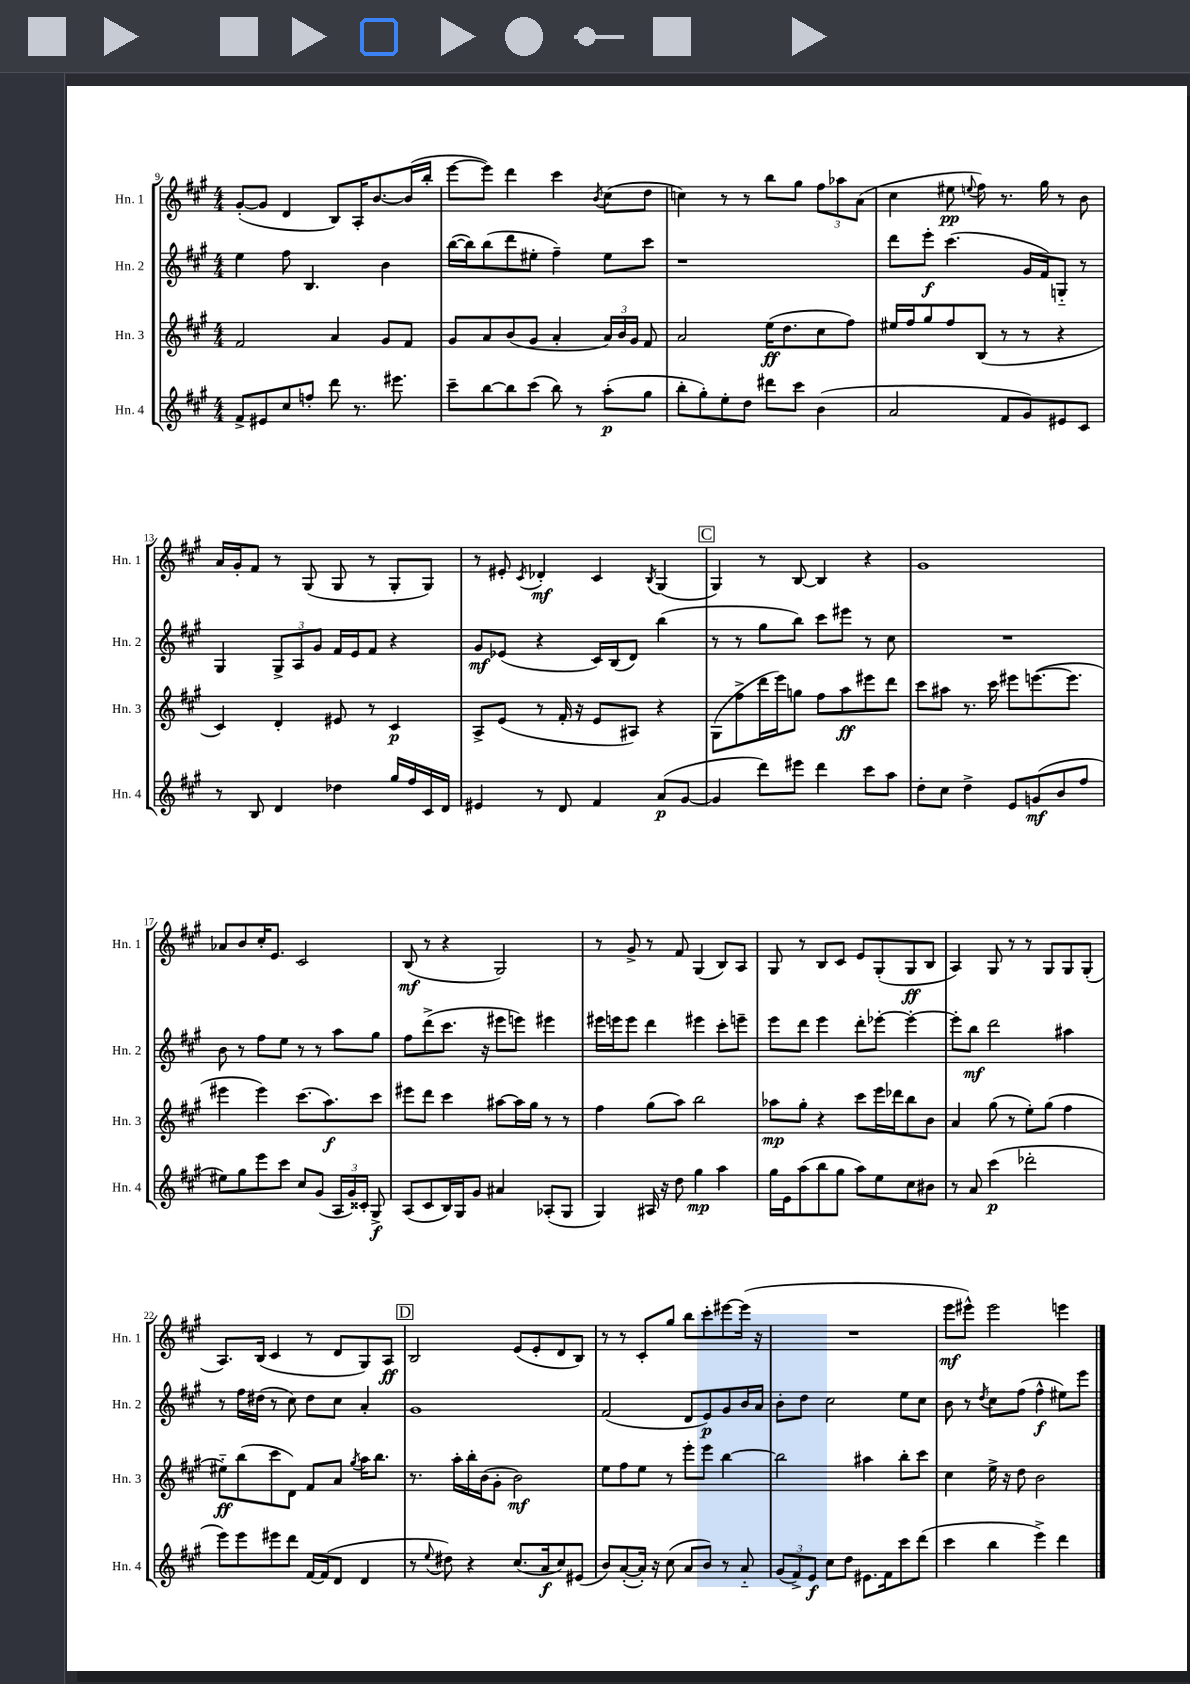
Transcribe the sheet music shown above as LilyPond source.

<<
\new StaffGroup <<
\new Staff = "s0" \with { instrumentName = "Hn. 1" shortInstrumentName = "Hn. 1" } {
    \clef treble \key a \major \numericTimeSignature \time 4/4
    \autoBeamOff gis'8[~-.( gis'8] d'4 b8[) a16-. b'8.~ b'16( b''16]-. |
    e'''8[~ e'''8]) d'''4 cis'''4 \acciaccatura { b'8 } cis''8[( d''8] |
    c''4) r8 r8 b''8[ gis''8] \tuplet 3/2 { fis''8[ aes''8 a'8]( } |
    cis''4 eis''8\pp \appoggiatura { e''8 } fis''8) r8. gis''16 r8 b'8 |
    a'16[ gis'16-. fis'8] r8 gis8( gis8 r8 gis8[-. gis8]) |
    r8 eis'8-. \acciaccatura { cis'8 } des'4-.\mf cis'4 \acciaccatura { b8 } gis4( |
    \mark \markup { \box "C" } gis4) r8 b8~ b4 r4 |
    gis'1 |
    aes'8[ b'8 cis''16-. e'8.] cis'2 |
    b8\mf( r8 r4 gis2) |
    r8 gis'8-> r8 fis'8 gis4( b8[) a8] |
    gis8 r8 b8[ cis'8] e'8[ gis8-.( gis8\ff b8] |
    a4) gis8 r8 r8 gis8[ gis8 gis8]-.( |
    a8.[) b16]( cis'4 r8 d'8[ gis8) a8]\ff |
    \mark \markup { \box "D" } b2 e'8[( e'8-. d'8 b8]) |
    r8 r8 cis'8[-. gis''8] b''8[ cis'''8-. eis'''8~ eis'''16]( r16 |
    R1 |
    e'''8[\mf eis'''8]-^) eis'''2 e'''4 \bar "|." |
}
\new Staff = "s1" \with { instrumentName = "Hn. 2" shortInstrumentName = "Hn. 2" } {
    \clef treble \key a \major \numericTimeSignature \time 4/4
    \autoBeamOff e''4 fis''8 b4. b'4 |
    b''16[~( b''16) b''8( d'''8 eis''8]-. fis''4--) eis''8[ cis'''8] |
    r1 |
    d'''8[ e'''8]-.\f cis'''4.( gis'16[ fis'16) g8]-_ r8 |
    gis4 \tuplet 3/2 { gis8[-> a8 gis'8] } fis'16[ e'16 fis'8] r4 |
    gis'8[\mf ees'8]( r4 cis'16[) b16( d'8]) b''4( |
    \mark \markup { \box "C" } r8 r8 gis''8[ b''8]) cis'''8[ eis'''8] r8 cis''8 |
    R1 |
    b'8 r8 fis''8[ e''8] r8 r8 a''8[ gis''8] |
    fis''8[ d'''8->( cis'''8.] r16 eis'''8[ e'''8]) eis'''4 |
    eis'''16[ e'''16 e'''8] d'''4 eis'''4 cis'''8[-. e'''8]-- |
    e'''8[ d'''8] e'''4 d'''8[-. ees'''8]~-. ees'''4~-. |
    ees'''8[-. b''8]\mf d'''2 ais''4 |
    r8 fis''16[ dis''16]( r8 cis''8) dis''8[ cis''8] a'4-. |
    \mark \markup { \box "D" } gis'1 |
    fis'2( d'8[ e'8\p) gis'8 b'16 a'16] |
    b'8[-. d''8] cis''2 e''8[ cis''8] |
    b'8 r8 \acciaccatura { d''8 } cis''8[ fis''8]( fis''4-^\f eis''8[) e'''8] \bar "|." |
}
\new Staff = "s2" \with { instrumentName = "Hn. 3" shortInstrumentName = "Hn. 3" } {
    \clef treble \key a \major \numericTimeSignature \time 4/4
    \autoBeamOff fis'2 a'4 gis'8[ fis'8] |
    gis'8[ a'8 b'8( gis'8] a'4-. \tuplet 3/2 { a'16[) b'16 gis'16] } fis'8 |
    a'2 e''16[\ff( d''8. cis''8 fis''8]) |
    eis''16[ fis''16 gis''8 fis''8 b8]( r8 r8 r4 |
    cis'4) d'4-. eis'8 r8 cis'4\p |
    a8[-> e'8]( r8 fis'16-. r16 e'8[ ais8]) r4 |
    \mark \markup { \box "C" } gis8[( fis''8-> d'''16 e'''16) g''8] fis''8[ a''8\ff eis'''8 d'''8] |
    cis'''8[ ais''8] r8. cis'''16 eis'''8[ e'''8.~( e'''8.] |
    eis'''4 eis'''4) cis'''8.[( a''8.\f) cis'''8] |
    eis'''8[ d'''8] cis'''4 ais''8[~ ais''16 gis''16] r8 r8 |
    fis''4 gis''8[( a''8]) b''2 |
    aes''8[\mp gis''8]-. r4 cis'''8[ e'''16 des'''16 b''8 b'8] |
    a'4 gis''8( r8 e''8[-.) gis''8]( fis''4 |
    eis''8[-_\ff) b''8( cis'''8 d'8]) fis'8[ a'8] \acciaccatura { gis''8 } a''16[ b''8.] |
    \mark \markup { \box "D" } r8. a''16[-. b''16-. b'16( gis'8]-. b'2\mf) |
    e''8[ fis''8 e''8] r8 e'''8[-. e'''8] b''4~ |
    b''2 ais''4 b''8[-. cis'''8] |
    cis''4 e''16-> r16 d''8 b'2 \bar "|." |
}
\new Staff = "s3" \with { instrumentName = "Hn. 4" shortInstrumentName = "Hn. 4" } {
    \clef treble \key a \major \numericTimeSignature \time 4/4
    \autoBeamOff fis'8[-> eis'8 cis''8 f''8]-. d'''8 r8. eis'''8. |
    cis'''8[-- b''8~ b''8 cis'''8]( b''8) r8 a''8[-.\p( gis''8] |
    b''8[-. gis''8-.) e''8-. d''8] dis'''8[ cis'''8] b'4( |
    a'2 fis'8[ gis'8) eis'8 cis'8] |
    r8 b8 d'4 des''4 gis''16[ fis''16 cis'16 d'16] |
    eis'4 r8 d'8 fis'4 a'8[\p( gis'8]~ |
    \mark \markup { \box "C" } gis'4 d'''8[) eis'''8] d'''4 cis'''8[ a''8] |
    d''8[-. cis''8] d''4-> e'8[ g'8\mf( b'8 fis''8] |
    eis''8[) gis''8 e'''8 cis'''8] cis''8[ gis'8]( \tuplet 3/2 { a16[ gis'16) cisis'16]-. } gis8->\f |
    a8[( cis'8 b16) gis16 gis'8] ais'4 aes8[-.( gis8] |
    gis4) ais16 r16 d''8 gis''4\mp a''4 |
    gis''16[ e'16 a''8( b''8 gis''8] a''8[) e''8 cis''8 bis'8] |
    r8 a'8 cis'''4\p( des'''2-. |
    e'''8[) e'''8 eis'''8 d'''8] fis'16[~ fis'16( d'8] d'4 |
    \mark \markup { \box "D" } r8 \appoggiatura { e''8 } dis''8) r4 cis''8.[( a'16\f cis''8) eis'8]( |
    b'8[) a'8~-.( a'16]-.) r16 cis''8( a'8[ b'8]) r8 a'8-_ |
    \tuplet 3/2 { gis'8[( fis'8->) e'8]\f } cis''8[ d''8] eis'8.[ fis'16 cis'''8 d'''8]( |
    cis'''4 b''4 e'''4->) d'''4 \bar "|." |
}
>>
>>
\layout { \context { \Score currentBarNumber = #9 } }
